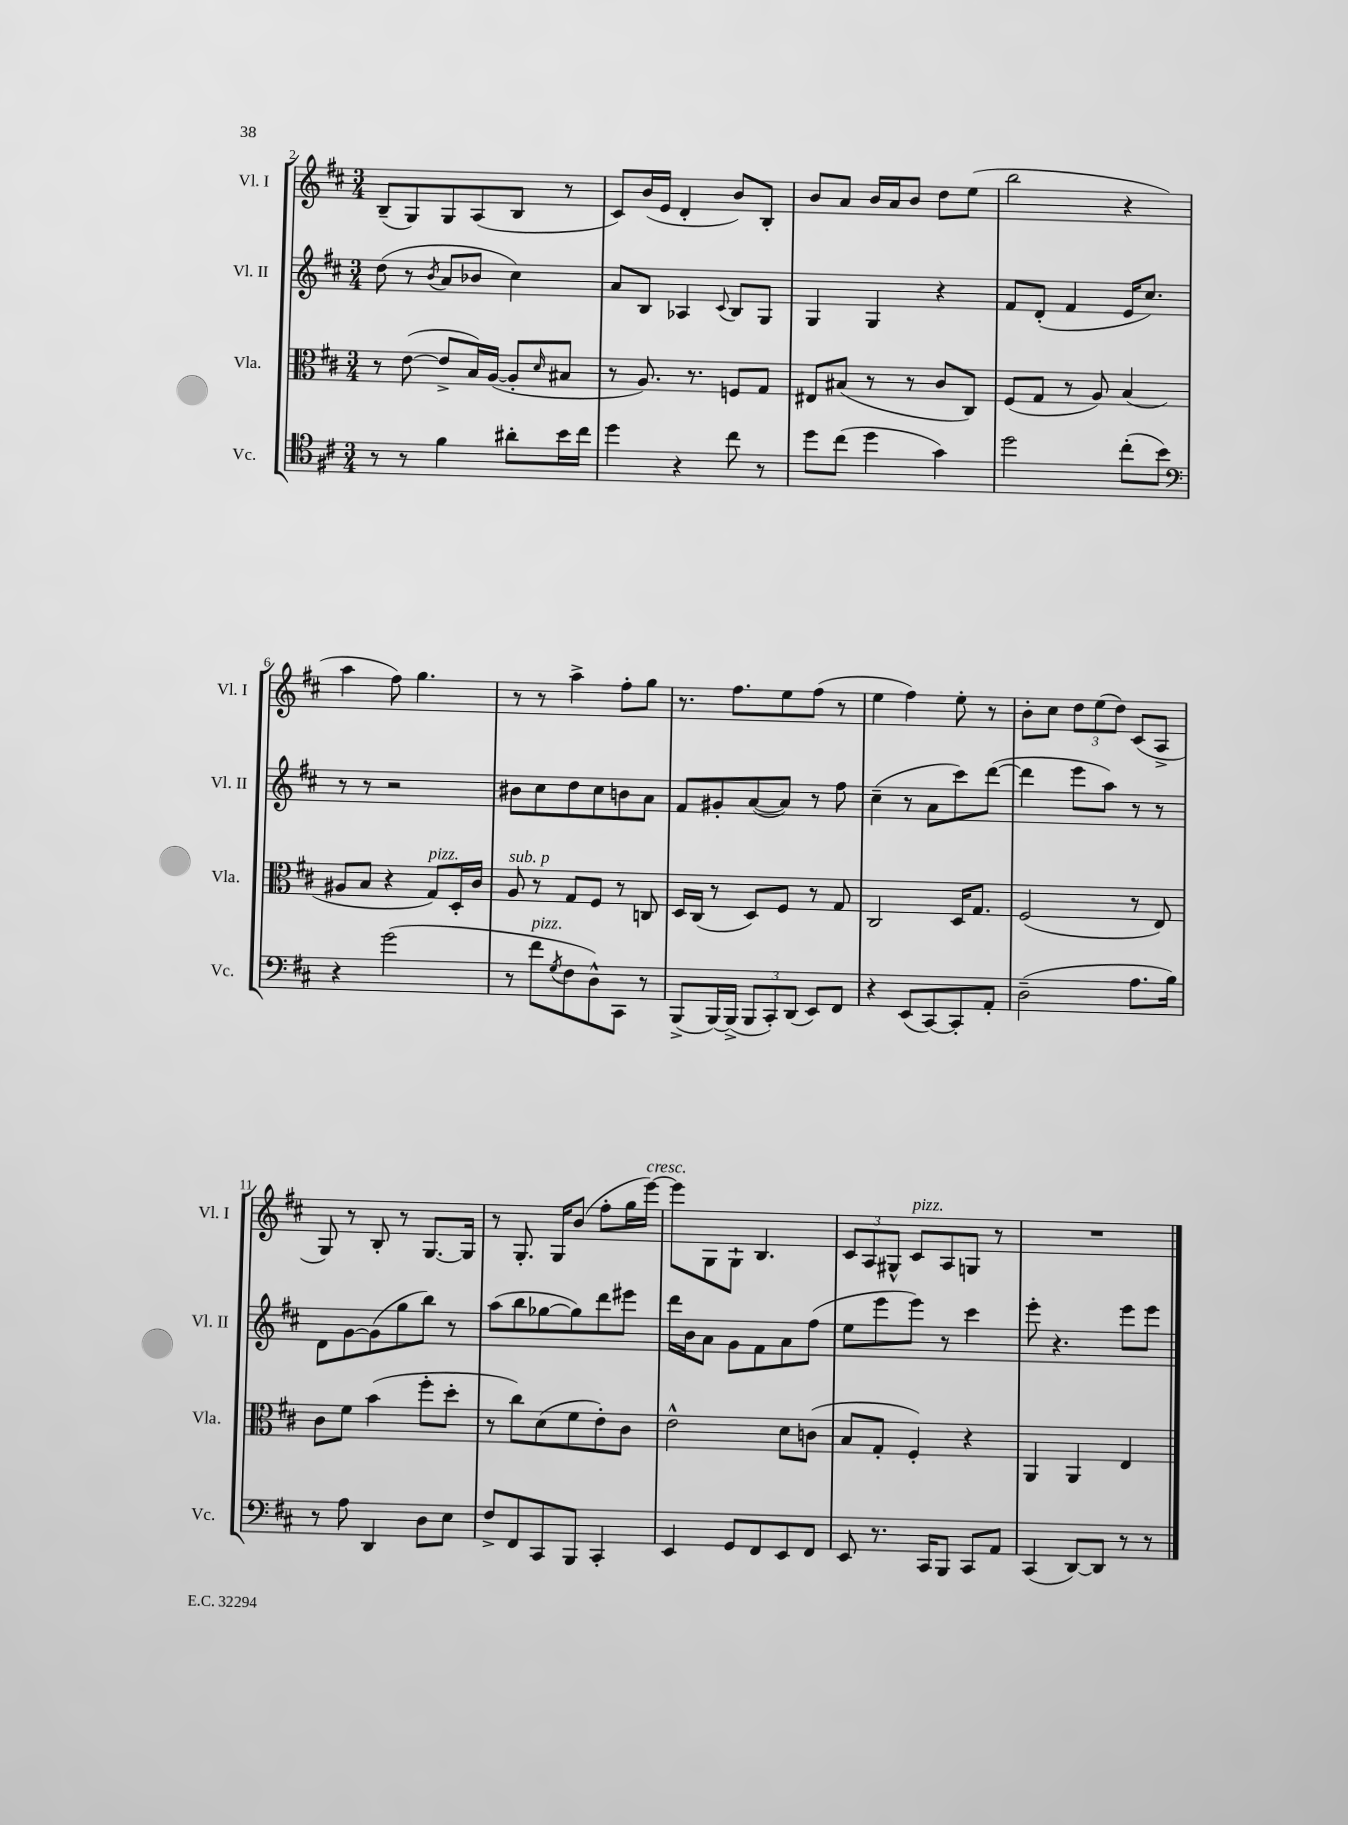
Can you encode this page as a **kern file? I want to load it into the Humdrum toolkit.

**kern	**kern	**kern	**kern
*staff4	*staff3	*staff2	*staff1
*clefC4	*clefC3	*clefG2	*clefG2
*k[f#c#]	*k[f#c#]	*k[f#c#]	*k[f#c#]
*M3/4	*M3/4	*M3/4	*M3/4
8r	8r	(8dd\	(8B~/L
8r	([8e\	8r	8G/)
.	.	8qb/	.
4f#\	8e^/]L	8a/L	8G/
.	16B/L)	8b-/J	(8A/
.	([16A/JJ	.	.
8a#'\L	8A'/]L	4cc#\)	8B/J
.	16qqd/	.	.
16b\L	8B#/J	.	8r
16cc#\JJ	.	.	.
=	=	=	=
4dd\	8r	8a/L	8c#/L)
.	8.A/)	8B/J	(16b/L
.	.	.	16e/JJ
4r	.	4A-/	4d'/
.	8.r	.	.
.	.	8qqc#/	.
8cc#\	8F/L	8B/L	8b/L)
8r	8G/J	8G/J	8B'/J
=	=	=	=
8dd\L	8E#/L	4G/	8b/L
(8cc#\J	(8B#/J	.	8a/J
4dd\	8r	4G/	16b/LL
.	.	.	16a/J
.	8r	.	8b/J
4g\)	8c#/L	4r	8dd\L
.	8C#/J)	.	(8ee\J
=	=	=	=
2dd\	(8F#/L	8f#/L	2bb\
.	8G/J	(8d'/J	.
.	8r	4f#/	.
.	8A/)	.	.
(8cc#'\L	(4B/	16e/LK	4r
.	.	8.cc#/J)	.
8b\J)	.	.	.
=	=	=	=
*clefF4	*	*	*
4r	8A#/L	8r	4aa\
.	8B/J	8r	.
(2g\	4r	2r	8ff#\)
.	.	.	4.gg\
.	8G/L)	.	.
.	16D'/L	.	.
.	16c#/JJ	.	.
=	=	=	=
8r	8A/	8b#\L	8r
8f#\L	8r	8cc#\	8r
8qG/	.	.	.
8F#\	8G/L	8dd\	4aa^\
8D^^\)	8F#/J	8cc#\	.
8CC#\J	8r	8b\	8ff#'\L
8r	8C/	8a\J	8gg\J
=	=	=	=
(8BBB^/L	16D/LL	8f#/L	8.r
.	(16C#/JJ	.	.
[16BBB/L)	8r	8g#'/	.
(16BBB^/]JJ	.	.	8.ff#\L
12BBB/L	8D/L)	([8a/	.
12CC#'/)	.	.	.
.	8F#/J	8a/]J)	8ee\
(12DD/J	.	.	.
8EE/L)	8r	8r	(8ff#\J
8FF#/J	8G/	8ff#\	8r
=	=	=	=
4r	2C#/	(4cc#~\	4ee\
(8EE/L	.	8r	4ff#\)
[8CC#/)	.	8a\L	.
8CC#'/]	16D/LK	8ccc#\)	8ee'\
.	8.G/J	.	.
8AA'/J	.	([8ddd\J	8r
=	=	=	=
(2D~\	(2F#/	4ddd\]	8b'\L
.	.	.	8cc#\J
.	.	8eee\L	12dd\L
.	.	.	(12ee\
.	.	8aa\J)	.
.	.	.	12dd\J)
8.A\L	8r	8r	(8c#/L
.	8E/)	8r	8A^/J
16B\Jk)	.	.	.
=	=	=	=
8r	8c#\L	8d\L	8G/)
8A\	8f#\J	[8g\	8r
4DD/	(4b\	(8g\]	8B'/
.	.	8gg\	8r
8D\L	8ff#'\L	8bb\J)	[8.G/L
8E\J	8dd'\J	8r	.
.	.	.	16G/]Jk
=	=	=	=
8F#^/L	8r	(8aa\L	8r
8FF#/	8cc#\L)	8bb\	8.G'/
8CC#/	(8d\	[8gg-\	.
.	.	.	16G/LK
8BBB/J	8f#\	8gg-\])	(8b/J
4CC#'/	8e'\)	8ddd\	8ff#'\L
.	8c#\J	8eee#\J	16gg\L
.	.	.	[16eee\JJ)
=	=	=	=
4EE/	2e^^\	16ddd\LL	8eee\]L
.	.	16b\J	.
.	.	8a\J	8G\
8GG/L	.	8g\L	8G`\J
8FF#/	.	8f#\	4.B/
8EE/	8d\L	8a\	.
8FF#/J	(8c\J	(8ff#\J	.
=	=	=	=
8EE/	8B/L	8ee\L	12c#/L
.	.	.	12A/
8.r	8G'/J	8eee\	.
.	.	.	12G#^^/J
.	4F#'/)	8eee\J)	8c#/L
16CC#/LK	.	.	.
8BBB/J	.	8r	8A/
8CC#/L	4r	4ccc#\	8G/J
8AA/J	.	.	8r
=	=	=	=
(4CC#/	4AA/	8eee'\	2.r
.	.	4.r	.
[8DD/L)	4AA/	.	.
8DD/]J	.	.	.
8r	4E/	8eee\L	.
8r	.	8eee\J	.
==	==	==	==
*-	*-	*-	*-
